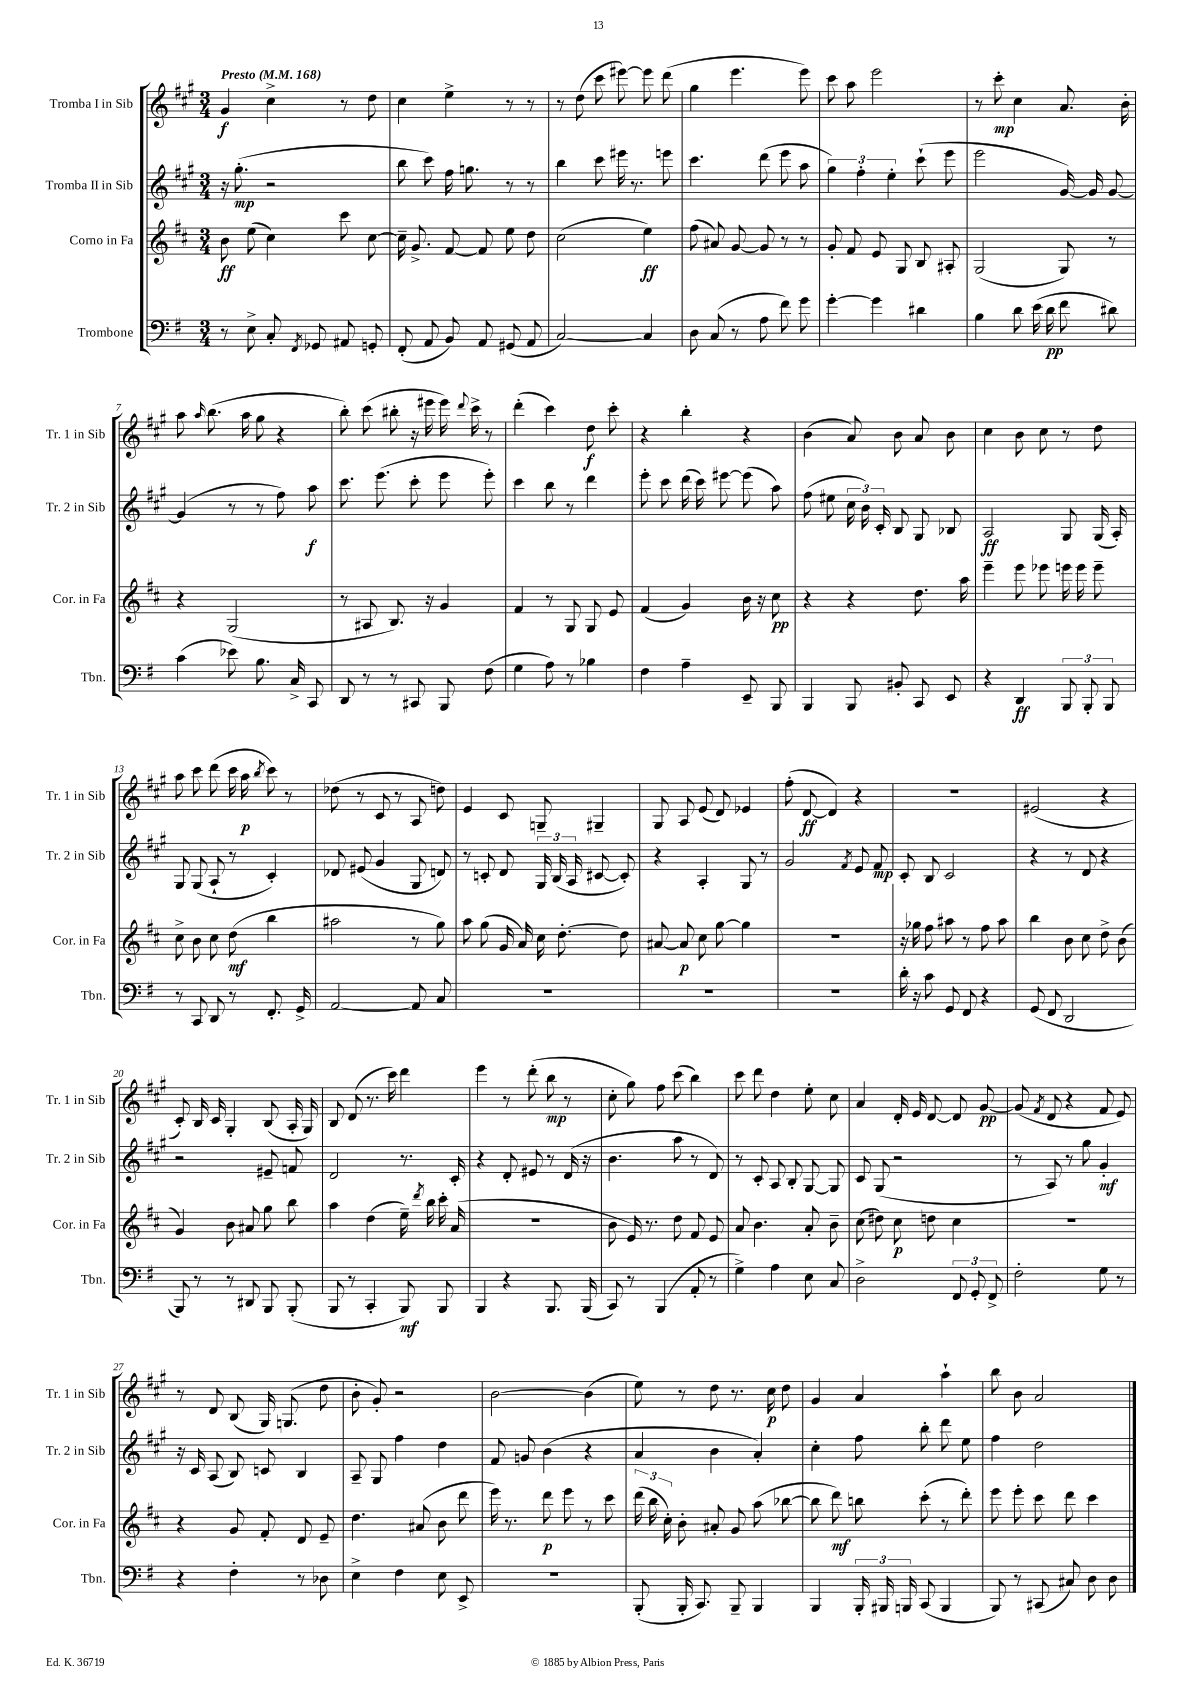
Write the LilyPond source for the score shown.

<<
\new StaffGroup <<
\new Staff = "s0" \with { instrumentName = "Tromba I in Sib" shortInstrumentName = "Tr. 1 in Sib" } {
    \clef treble \key a \major \numericTimeSignature \time 3/4 \tempo "Presto" 4 = 168
    \autoBeamOff gis'4\f cis''4-> r8 d''8 |
    cis''4 e''4-> r8 r8 |
    r8 d''8( cis'''8 eis'''8~) eis'''8 d'''8( |
    gis''4 e'''4. e'''8) |
    cis'''8 a''8 e'''2 |
    r8 cis'''8-.\mp cis''4 a'8. b'16-. |
    a''8 \grace { a''16 } b''8.( a''16 gis''8 r4 |
    b''8-.) cis'''8( bis''8-. r16 eis'''16 eis'''16) \appoggiatura { d'''8 } cis'''16-> r8 |
    d'''4-.( cis'''4) d''8\f cis'''8-. |
    r4 b''4-. r4 |
    b'4( a'8) b'8 a'8 b'8 |
    cis''4 b'8 cis''8 r8 d''8 |
    a''8 cis'''8 d'''8( cis'''16 a''16\p \acciaccatura { b''8 } cis'''8) r8 |
    des''8( r8 cis'8 r8 a8 d''8) |
    e'4 cis'8 g8-- gis4-- |
    gis8 a8 e'8( d'8) ees'4 |
    fis''8-.( d'8~\ff d'4) r4 |
    R2. |
    eis'2( r4 |
    cis'8-.) b16 cis'16 gis4-. b8( a16-. gis16) |
    b8 d'8( r8. cis'''16) d'''4 |
    e'''4 r8 d'''8-.( b''8\mp r8 |
    cis''8-. gis''8) fis''8 cis'''8( b''4) |
    cis'''8 d'''8 d''4 e''8-. cis''8 |
    a'4 d'16-. e'16 d'8~ d'8 gis'8~\pp |
    gis'8( \acciaccatura { fis'8 } d'8 r4 fis'8 e'8) |
    r8 d'8 b8( gis16) g8.( d''8 |
    b'8-. gis'8-.) r2 |
    b'2~ b'4( |
    e''8) r8 d''8 r8. cis''16\p d''8 |
    gis'4 a'4 a''4-! |
    b''8 b'8 a'2 \bar "|." |
}
\new Staff = "s1" \with { instrumentName = "Tromba II in Sib" shortInstrumentName = "Tr. 2 in Sib" } {
    \clef treble \key a \major \numericTimeSignature \time 3/4
    \autoBeamOff r16 gis''8.-.\mp( r2 |
    b''8 cis'''8) fis''16 g''8. r8 r8 |
    b''4 cis'''8 eis'''16 r8. e'''8 |
    cis'''4. d'''8( e'''8 a''8 |
    \tuplet 3/2 { gis''4) fis''4-. e''4-. } cis'''8-!( e'''8 |
    e'''2 gis'16~) gis'16 gis'8~ |
    gis'4( r8 r8 fis''8) a''8\f |
    cis'''8. e'''8.( cis'''8-. e'''8 e'''8-.) |
    cis'''4 b''8 r8 d'''4 |
    e'''8-. cis'''8 d'''16( cis'''16) eis'''8~ eis'''8( a''8) |
    fis''8( eis''8 \tuplet 3/2 { cis''16 b'16) cis'16-. } b8 gis8 bes8 |
    a2\ff gis8 gis16( a16-.) |
    gis8 gis8( a8-! r8 cis'4-.) |
    des'8 eis'8( gis'4 gis8 d'8) |
    r8 c'8-. d'8 \tuplet 3/2 { gis16 b16( a16 } cis'8~ cis'8-.) |
    r4 a4-. gis8 r8 |
    gis'2 \acciaccatura { fis'8 } e'8 fis'8\mp |
    cis'8-. b8 cis'2 |
    r4 r8 d'8 r4 |
    r2 eis'8-- f'8 |
    d'2 r8. cis'16-. |
    r4 d'8-. eis'8 r8 d'16( r16 |
    b'4. a''8 r8 d'8) |
    r8 cis'8-. a8 b8-. gis8~ gis8 |
    cis'8 gis8( r2 |
    r8 a8) r8 gis''8 gis'4-.\mf |
    r16 cis'16 a8( b8) c'8 b4 |
    a8-- gis8 fis''4 d''4 |
    fis'8 g'8 b'4( r4 |
    a'4 b'4 a'4-.) |
    cis''4-. fis''8 b''8-. d'''8 e''8 |
    fis''4 d''2 \bar "|." |
}
\new Staff = "s2" \with { instrumentName = "Corno in Fa" shortInstrumentName = "Cor. in Fa" } {
    \clef treble \key d \major \numericTimeSignature \time 3/4
    \autoBeamOff b'8\ff e''8( cis''4) cis'''8 cis''8~ |
    cis''16-- g'8.-> fis'8~ fis'8 e''8 d''8 |
    cis''2( e''4\ff) |
    fis''8( ais'8) g'8~ g'8 r8 r8 |
    g'8-. fis'8 e'8 g8 b8 ais8-. |
    g2( g8) r8 |
    r4 g2( |
    r8 ais8 b8.) r16 g'4 |
    fis'4 r8 g8 g8 e'8 |
    fis'4( g'4) b'16 r16 cis''8\pp |
    r4 r4 d''8. a''16 |
    e'''4-- e'''8 ees'''8 e'''16 e'''16 e'''8-- |
    cis''8-> b'8 cis''8 d''8\mf( b''4 |
    ais''2 r8 g''8) |
    a''8 g''8( g'16 a'16) cis''16 d''8.~-. d''8 |
    ais'8~ ais'8\p cis''8 g''8~ g''4 |
    R2. |
    r16 ges''16 fis''8 ais''8 r8 fis''8 ais''8 |
    b''4 b'8 cis''8 d''8-> b'8( |
    g'4) b'8 ais'8 g''8 b''8 |
    a''4 d''4( e''16--) \acciaccatura { d'''8 } b''16 cis'''16-. a'16( |
    R2. |
    b'8 e'16) r8. d''8 fis'8 e'8 |
    a'8 b'4. a'8-. b'8-- |
    cis''8( dis''8) cis''8\p d''8 cis''4 |
    R2. |
    r4 g'8 fis'8-. d'8 e'8-- |
    d''4. ais'8( b'8 d'''8 |
    e'''16) r8. d'''8\p e'''8 r8 cis'''8 |
    \tuplet 3/2 { d'''16( b''16 cis''16-.) } b'8-. ais'8-. g'8 a''8( bes''8~ |
    bes''8 d'''8\mf) b''8 cis'''8-.( r8 d'''8-.) |
    e'''8 e'''8-. cis'''8 d'''8 cis'''4 \bar "|." |
}
\new Staff = "s3" \with { instrumentName = "Trombone" shortInstrumentName = "Tbn." } {
    \clef bass \key g \major \numericTimeSignature \time 3/4
    \autoBeamOff r8 e8-> c8-. \acciaccatura { fis,8 } ges,8 ais,8 g,8-. |
    fis,8-.( a,8 b,8) a,8 gis,8( a,8 |
    c2~) c4 |
    d8 c8( r8 a8 fis'8) g'8 |
    g'4~-. g'4 dis'4 |
    b4 d'8 e'16( d'16\pp fis'8 dis'8) |
    c'4( ees'8) b8. c16-> c,8 |
    d,8 r8 r8 cis,8 b,,8 fis8( |
    g4 a8) r8 bes4 |
    fis4 a4-- e,8-- b,,8 |
    b,,4 b,,8 bis,8-. c,8 e,8 |
    r4 d,4\ff \tuplet 3/2 { b,,8 b,,8-. b,,8 } |
    r8 c,8 d,8 r8 fis,8.-. g,16-> |
    a,2~ a,8 c8 |
    R2. |
    R2. |
    R2. |
    d'16-. r16 c'8 g,8 fis,8 r4 |
    g,8( fis,8 d,2 |
    b,,8) r8 r8 dis,8 b,,8 b,,8-.( |
    b,,8 r8 c,4-. b,,8\mf) b,,8 |
    b,,4 r4 b,,8. b,,16( |
    c,8) r8 b,,4( a,8-. r8 |
    g4->) a4 e8 c8 |
    d2-> \tuplet 3/2 { fis,8 g,8-. fis,8-> } |
    fis2-. g8 r8 |
    r4 fis4-. r8 des8 |
    e4-> fis4 e8 e,8-> |
    R2. |
    b,,8-.( b,,16-. c,8.) b,,8-- b,,4 |
    b,,4 \tuplet 3/2 { b,,16-. bis,,16 b,,16 } c,8( b,,4 |
    b,,8) r8 cis,8( cis8) d8 d8 \bar "|." |
}
>>
>>
